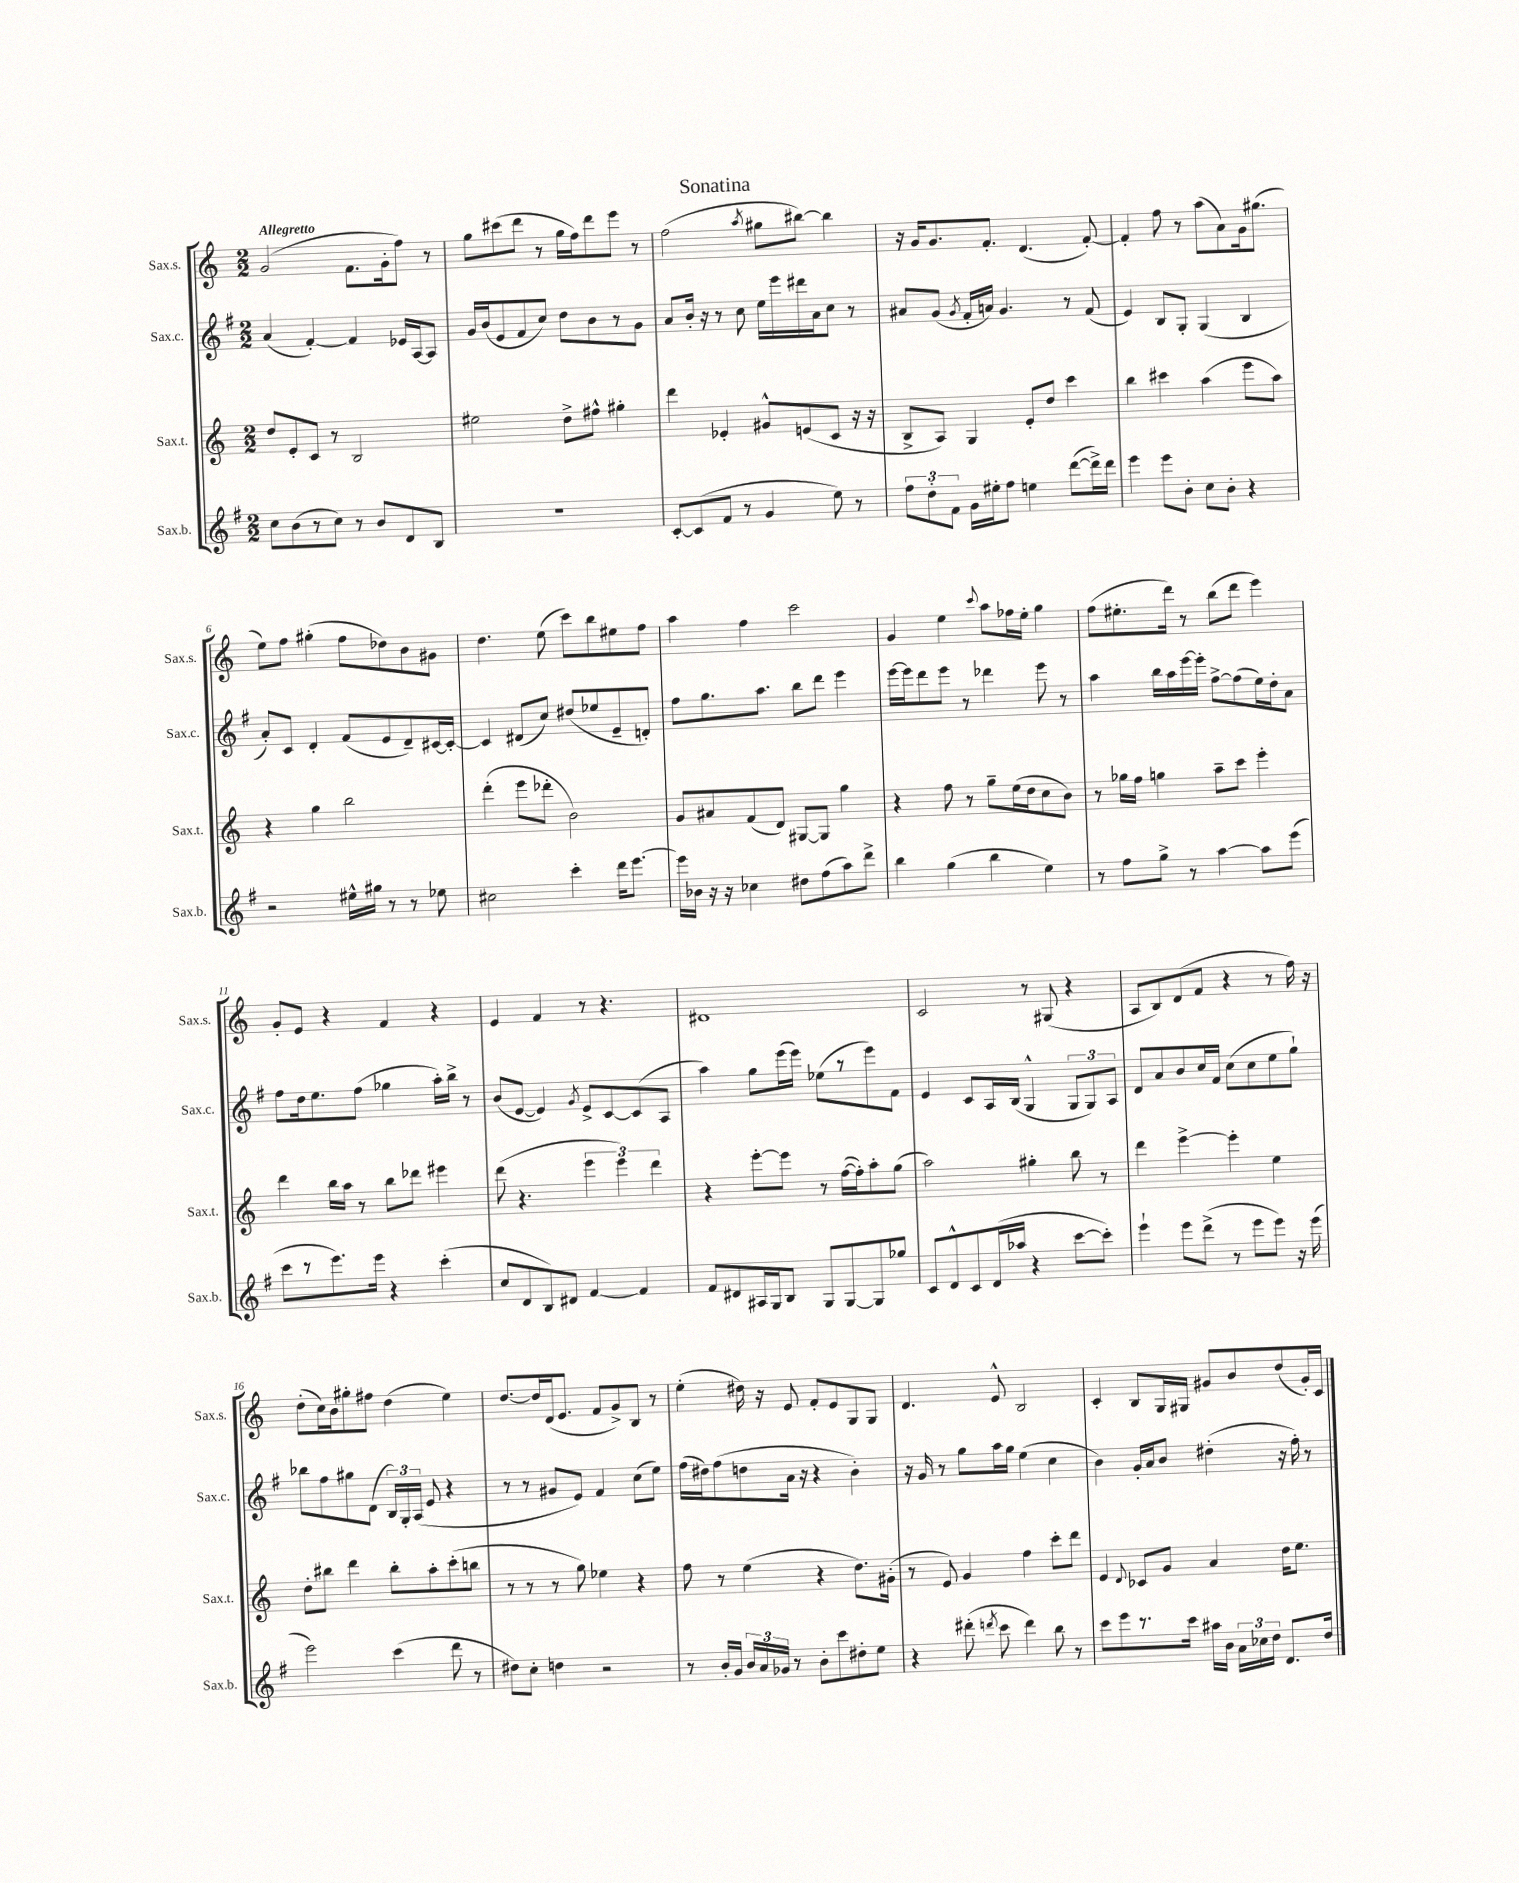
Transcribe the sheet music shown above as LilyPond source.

\header { title = "Sonatina" }
<<
\new StaffGroup <<
\new Staff = "s0" \with { instrumentName = "Sax.s." shortInstrumentName = "Sax.s." } {
    \clef treble \key c \major \numericTimeSignature \time 2/2 \tempo "Allegretto"
    \autoBeamOff g'2( f'8.[ g'16-. f''8]) r8 |
    g''8[ cis'''8( d'''8] r8 g''16[ f''16) d'''8 e'''8] r8 |
    f''2( \acciaccatura { a''8 } gis''8[ bis''8]~) bis''4 |
    r16 g'16[ g'8. f'8.]-. d'4.( f'8~-.) |
    f'4-. f''8 r8 a''8[( a'8) g'16 gis''8.]( |
    e''8[) f''8] gis''4-.( f''8[ des''8) b'8 gis'8] |
    d''4. e''8( c'''8[) b''8 eis''8 f''8] |
    a''4 f''4 c'''2 |
    g'4 e''4 \appoggiatura { c'''8 } a''8[ fes''16 e''16]-. g''4 |
    f''8[( eis''8.-. d'''16]) r8 b''8[( d'''8] e'''4) |
    g'8[-. e'8] r4 f'4 r4 |
    e'4 f'4 r8 r4. |
    dis'1 |
    c'2 r8 gis8( r4 |
    a8[ b8) d'8( f'8] r4 r8 f''16) r16 |
    d''8[-.( c''16) b'16 gis''8-. fis''8] d''4( e''4) |
    d''8.[~ d''16 d'16( e'8.] f'8[ g'8->) b8] r8 |
    e''4-.( dis''16) r16 e'8 f'8[-. e'8 g8 g8] |
    d'4. e'8-^ b2 |
    c'4-. b8[ g16 gis16] gis'8[ b'8 d''8( gis'16-.) c'16] \bar "|." |
}
\new Staff = "s1" \with { instrumentName = "Sax.c." shortInstrumentName = "Sax.c." } {
    \clef treble \key g \major \numericTimeSignature \time 2/2
    \autoBeamOff a'4( fis'4~-.) fis'4 ees'16[ a16~ a8] |
    g'16[ b'16( e'8 fis'8 c''8]) d''8[ b'8 r8 g'8] |
    a'8[ b'16]-. r16 r8 c''8 e''16[ e'''16 dis'''16 a'16 c''8] r8 |
    ais'8[ g'8]( \acciaccatura { g'8 } fis'16[-. a'16]) g'4. r8 fis'8( |
    e'4) b8[ g8]-. g4( b4 |
    a'8[-.) c'8] d'4-. fis'8[( e'8 d'8--) cis'16~ cis'16]~-. |
    cis'4 dis'8[( c''8]) dis''8[( ees''8 e'8-- d'8]-.) |
    fis''8[ g''8. a''8.] b''8[ d'''8] e'''4 |
    e'''16[~ e'''16 d'''8 e'''8] r8 des'''4 e'''8 r8 |
    a''4 b''16[ a''16 e'''16~ e'''16]-. fis''8[~-> fis''8( e''16) d''16-. a'8] |
    fis''8[ d''16 e''8. fis''8]( ges''4 a''16[-.) b''16]-> r8 |
    b'8[( e'8]~ e'4) \acciaccatura { g'8 } e'8[-> c'8~ c'8( a8] |
    a''4) g''8[ e'''16( e'''16]) ees''8[( r8 e'''8) fis'8] |
    e'4 c'8[ a16 b16]( g4-^ \tuplet 3/2 { g8[ g8) a8] } |
    d'8[ a'8 b'8 c''16 fis'16] c''8[( c''8 e''8 g''8]-!) |
    bes''8[ fis''8 gis''8 d'8]( \tuplet 3/2 { b16[) g16-. a16]( } e'8 r4 |
    r8 r8 gis'8[ e'8]) fis'4 c''8[( e''8]) |
    fis''16[( dis''16) fis''8( d''8 a'16] r16 r4 b'4-.) |
    r16 g'16 r8 g''8[ a''16 g''16] e''4( c''4 |
    b'4) g'16[-. a'16 b'8] dis''4-.( r16 fis''16-.) r8 \bar "|." |
}
\new Staff = "s2" \with { instrumentName = "Sax.t." shortInstrumentName = "Sax.t." } {
    \clef treble \key c \major \numericTimeSignature \time 2/2
    \autoBeamOff d''8[ e'8-. c'8] r8 b2 |
    eis''2 d''8[-> fis''8]-^ gis''4-. |
    d'''4 ees'4-. gis'8[-^ e'8( c'8] r16 r16 |
    b8[-> a8]) g4 e'8[-. d''8] c'''4 |
    b''4 cis'''4 a''4( e'''8[ a''8]) |
    r4 g''4 b''2 |
    d'''4-.( e'''8[ des'''8]-. b'2) |
    g'8[ ais'8 f'8( d'8]) gis8[~ gis8] g''4 |
    r4 f''8 r8 g''8[-- e''16( d''16 c''8 b'8]) |
    r8 ges''16[ f''16] g''4 a''8[-- c'''8] e'''4-. |
    d'''4 b''16[ a''16] r8 b''8[ des'''8] eis'''4 |
    d'''8( r4. \tuplet 3/2 { e'''4 e'''4) d'''4 } |
    r4 e'''8[~-. e'''8] r8 f''16[~( f''16-.) a''8-. g''8]( |
    a''2) gis''4-. b''8 r8 |
    d'''4 e'''4~-> e'''4-. e''4 |
    d''8[-. bis''8] d'''4 bis''8[-. a''8-. c'''8-.( b''8] |
    r8 r8 r8 g''8) ees''4 r4 |
    f''8 r8 e''4( r4 d''8.[) gis'16]-.( |
    r8 e'8) g'4 f''4 c'''8[-. d'''8] |
    e'4 \appoggiatura { d'8 } ces'8[ g'8] a'4 d''16[ e''8.] \bar "|." |
}
\new Staff = "s3" \with { instrumentName = "Sax.b." shortInstrumentName = "Sax.b." } {
    \clef treble \key g \major \numericTimeSignature \time 2/2
    \autoBeamOff c''8[ b'8( r8 c''8]) r8 b'8[ d'8 b8] |
    R1 |
    c'8[~-. c'8( fis'8] r8 g'4 e''8) r8 |
    \tuplet 3/2 { fis''8[ d''8-. fis'8] } g'16[ eis''16-. fis''8] e''4 d'''8[~( d'''16->) d'''16] |
    e'''4 e'''8[ b'8]-. c''8[ b'8]-. r4 |
    r2 eis''16[-^ gis''16] r8 r8 ees''8 |
    cis''2 c'''4-. d'''16[ e'''8.]~ |
    e'''16[ bes'16] r16 r16 ces''4 dis''8[ fis''8( a''8) d'''8]-> |
    b''4 g''4( b''4 e''4) |
    r8 fis''8[ g''8]-> r8 a''4~ a''8[ e'''8]( |
    c'''8[ r8 e'''8.) e'''16] r4 c'''4-.( |
    c''8[ d'8 b8) dis'8] fis'4~ fis'4 |
    fis'8[ dis'8 ais16 g16 b8] g8[ g8~ g8 ges''8] |
    c'8[ d'8-^ c'8 d'16( aes''16] r4 c'''8[~ c'''8]-.) |
    e'''4-! e'''8[ d'''8]->( r8 e'''8[ e'''8]) r16 e'''16( |
    e'''2) c'''4( d'''8 r8 |
    dis''8[) c''8]-. d''4 r2 |
    r8 b'16[-. g'16] \tuplet 3/2 { b'16[ a'16 ges'16] } r8 b'8[-. c'''8 dis''8-. e''8] |
    r4 dis'''8-.( \acciaccatura { d'''8 } c'''8 d'''4) b''8 r8 |
    c'''8[ e'''8 r8. c'''16] ais''16[ b'16] \tuplet 3/2 { a'16[ ces''16 d''16] } d'8.[ d''16] \bar "|." |
}
>>
>>
